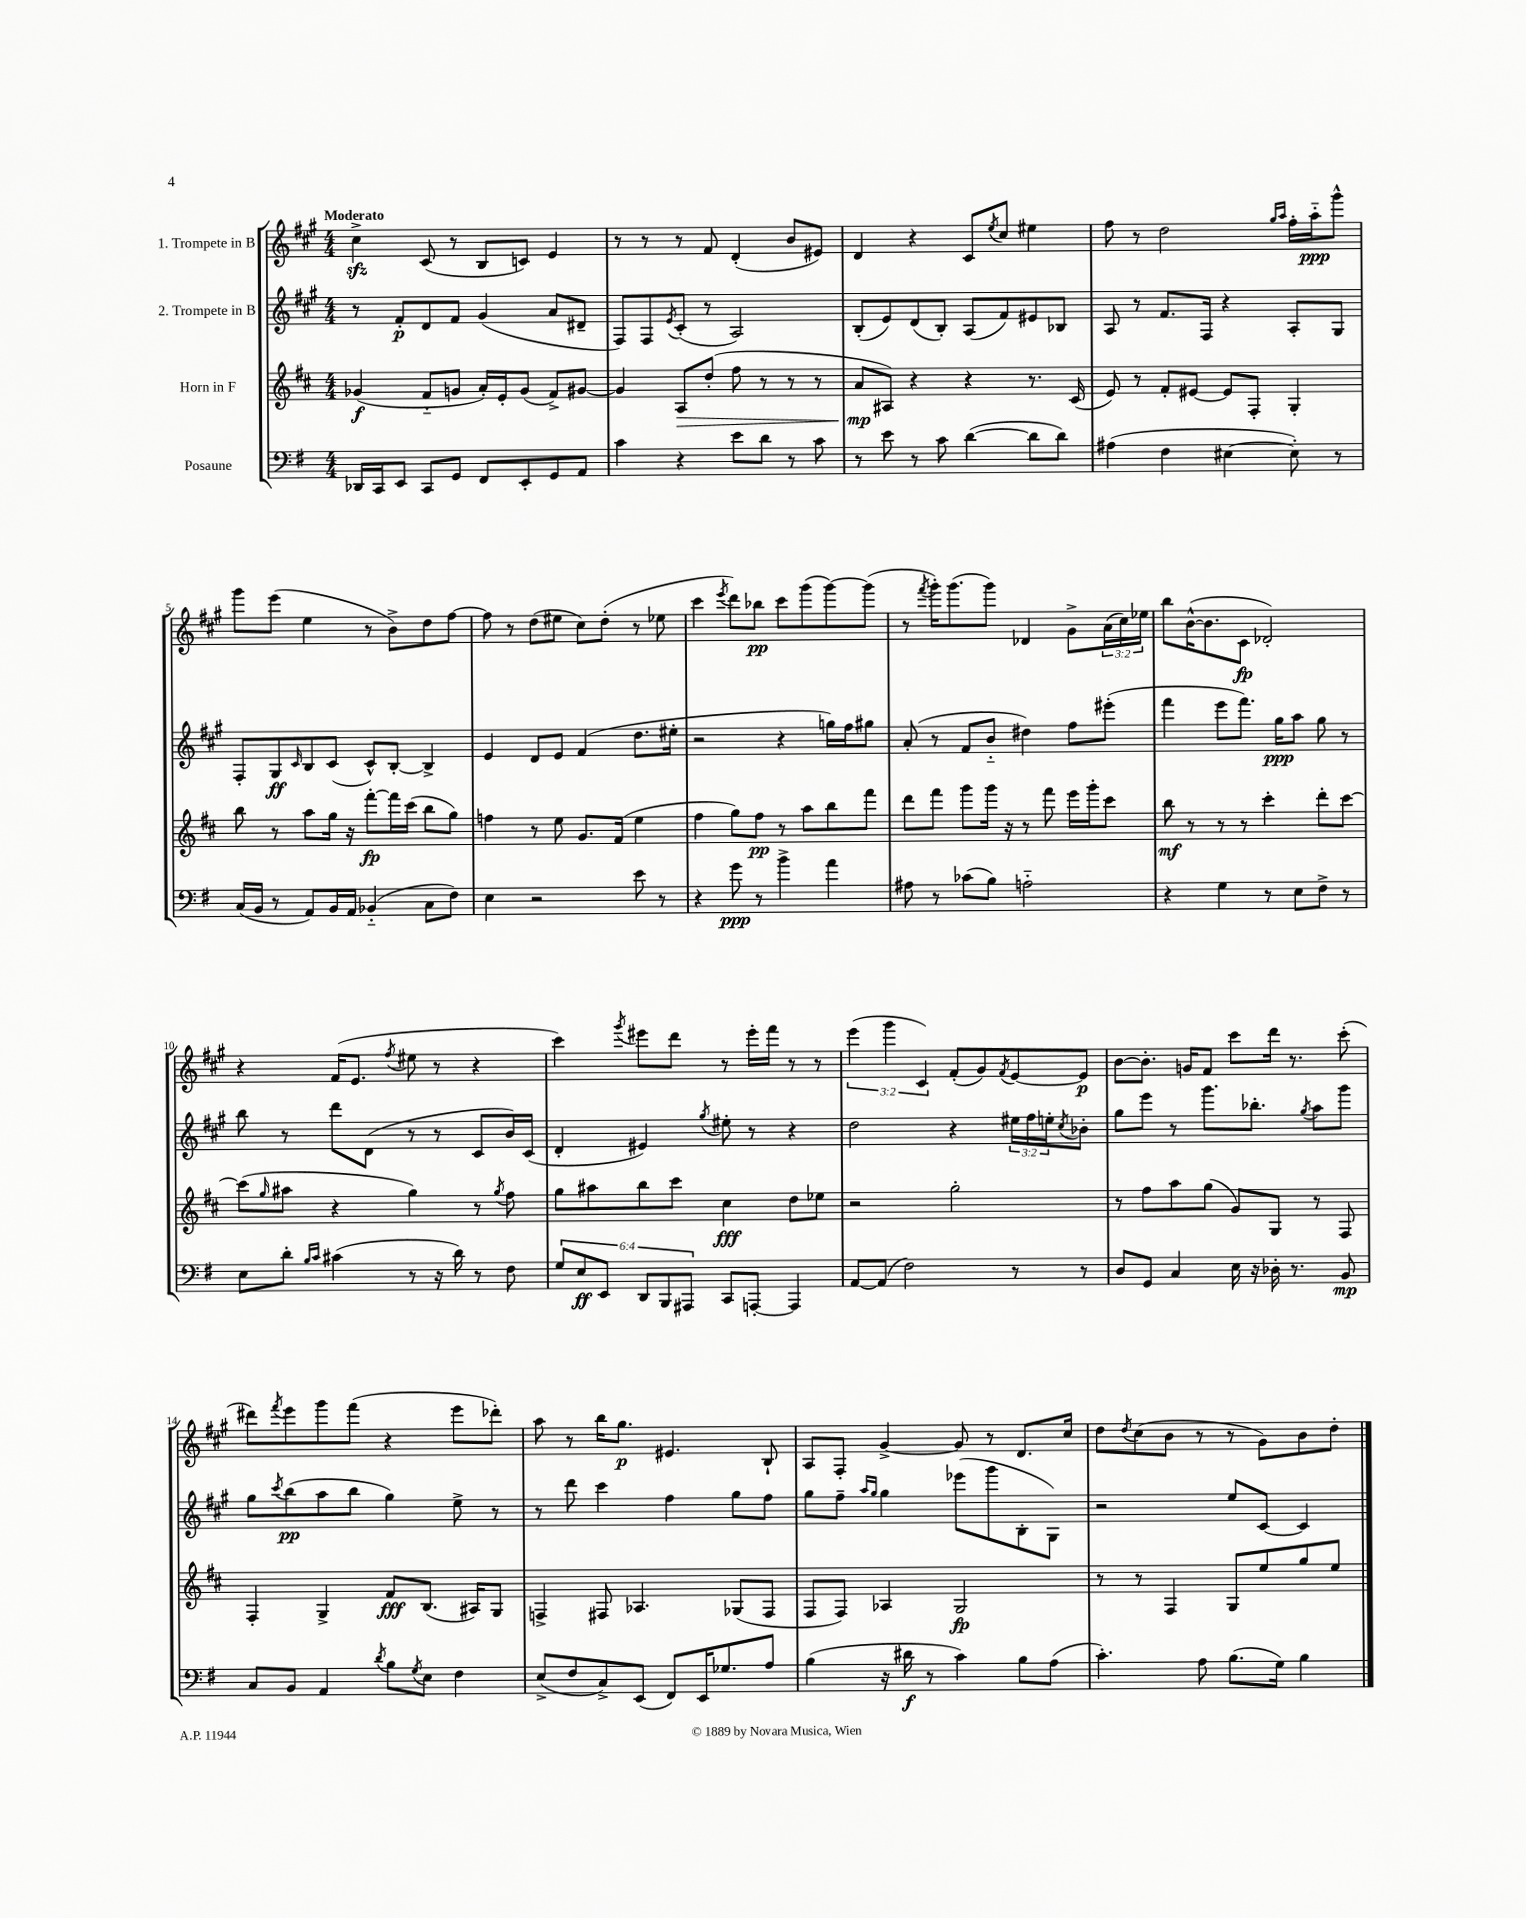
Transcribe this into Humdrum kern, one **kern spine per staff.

**kern	**dynam	**kern	**dynam	**kern	**dynam	**kern	**dynam
*part4	*part4	*part3	*part3	*part2	*part2	*part1	*part1
*staff4	*staff4	*staff3	*staff3	*staff2	*staff2	*staff1	*staff1
*I"Posaune	*	*I"Horn in F	*	*I"2. Trompete in B	*	*I"1. Trompete in B	*
*clefF4	*	*clefG2	*	*clefG2	*	*clefG2	*
*k[f#]	*	*k[f#c#]	*	*k[f#c#g#]	*	*k[f#c#g#]	*
*M4/4	*	*M4/4	*	*M4/4	*	*M4/4	*
=1	=1	=1	=1	=1	=1	=1	=1
!	!	!	!	!	!	!LO:TX:a:B:t=Moderato	!
16DD-X/LL	.	(4g-X/	f	8r	.	4cc#zz^\	.
16CC/J	.	.	.	.	.	.	.
8EE/J	.	.	.	8f#'/L	p	.	.
8CC/L	.	8f#/L	.	8d/	.	(8c#/	.
8GG/J	.	8gn/J	.	8f#/J	.	8r	.
8FF#/L	.	16a'/LL)	.	(4g#/	.	8B/L	.
.	.	16e'/J	.	.	.	.	.
8EE'/	.	(8g/J	.	.	.	8cn/J)	.
8GG/	.	8f#^/L)	.	8a/L	.	4e/	.
8AA/J	.	[8g#X/J	.	8d#X~/J	.	.	.
=2	=2	=2	=2	=2	=2	=2	=2
4c\	.	4g#/]	.	8F#/L)	.	8r	.
.	.	.	.	8F#/	.	8r	.
.	.	.	.	8qe/	.	.	.
!	!	!	!LO:HP:b	!	!	!	!
4r	.	8A/L	>	(8c#'/J	.	8r	.
.	.	(8dd'/J	.	8r	.	8f#/	.
8e\L	.	8ff#\	.	2A/)	.	(4d'/	.
8d\J	.	8r	.	.	.	.	.
8r	.	8r	.	.	.	8b/L	.
8c\	.	8r	.	.	.	8e#X/J)	.
=3	=3	=3	=3	=3	=3	=3	=3
8r	.	8a/L	mp	(8B'/L	.	4d/	.
8e\	.	8A#X/J)	]	8e/)	.	.	.
8r	.	4r	.	(8d/	.	4r	.
8c\	.	.	.	8B'/J)	.	.	.
([4d\	.	4r	.	(8A/L	.	8c#/L	.
.	.	.	.	.	.	8qee/	.
.	.	.	.	8f#/)	.	8cc#/J	.
8d\L]	.	8.r	.	8e#X/	.	4ee#X\	.
8d\J)	.	.	.	8B-X/J	.	.	.
.	.	(16c#/	.	.	.	.	.
=4	=4	=4	=4	=4	=4	=4	=4
(4A#X\	.	8e/)	.	8A/	.	8ff#\	.
.	.	8r	.	8r	.	8r	.
4F#\	.	8f#'/L	.	8.f#/L	.	2dd\	.
.	.	[8e#X/J	.	.	.	.	.
.	.	.	.	16F#/Jk	.	.	.
[4E#X\	.	8e#/L]	.	4r	.	.	.
.	.	8F#'/J	.	.	.	.	.
.	.	.	.	.	.	16qqgg#/LL	.
.	.	.	.	.	.	16qqaa/JJ	.
8E#'\])	.	4G'/	.	8A'/L	.	16ff#'\LL	.
.	.	.	.	.	.	16aa\J	ppp
8r	.	.	.	8G#/J	.	8ggg#^^\J	.
!!LO:LB:g=z
=5	=5	=5	=5	=5	=5	=5	=5
(16C/LL	.	8bb\	.	8F#'/L	.	8ggg#\L	.
16BB/JJ	.	.	.	.	.	.	.
8r	.	8r	.	8G#/	ff	(8eee\J	.
.	.	.	.	16qqc#/	.	.	.
8AA/L)	.	8aa\L	.	8B/	.	4ee\	.
16BB/L	.	16gg\Jk	.	(8c#/J	.	.	.
16AA/JJ	.	16r	.	.	.	.	.
(4BB-X/	.	[8fff#'\L	fp	8c#^^/L)	.	8r	.
.	.	16fff#\L]	.	[8B'/J	.	8b^\L)	.
.	.	(16ccc#\JJ	.	.	.	.	.
8C\L	.	8bb\L	.	4B^/]	.	8dd\	.
8F#\J)	.	8gg\J)	.	.	.	[8ff#\J	.
=6	=6	=6	=6	=6	=6	=6	=6
4E\	.	4ffn\	.	4e/	.	8ff#\]	.
.	.	.	.	.	.	8r	.
2r	.	8r	.	8d/L	.	(8dd\L	.
.	.	8ee\	.	8e/J	.	8ee#X\J	.
.	.	8.g/L	.	(4f#/	.	8cc#\L)	.
.	.	.	.	.	.	(8dd'\J	.
.	.	(16f#/Jk	.	.	.	.	.
8e\	.	4ee\	.	8.dd\L	.	8r	.
8r	.	.	.	.	.	8ee-X\	.
.	.	.	.	16ee#X'\Jk	.	.	.
=7	=7	=7	=7	=7	=7	=7	=7
4r	.	4ff#\	.	2r	.	4ccc#\	.
.	.	.	.	.	.	8qeee/	.
8g\	ppp	8gg\L)	.	.	.	8ddd\L)	.
8r	.	8ff#\J	pp	.	.	8bb-X\J	pp
4b^\	.	8r	.	4r	.	8ccc#\L	.
.	.	8aa\L	.	.	.	(8ggg#\	.
4a\	.	8bb\	.	16ggn\LL)	.	[8ggg#\)	.
.	.	.	.	16ff#\J	.	.	.
.	.	8fff#\J	.	8gg#X\J	.	(8ggg#\J]	.
=8	=8	=8	=8	=8	=8	=8	=8
8A#X\	.	8ddd\L	.	(8a'/	.	8r	.
.	.	.	.	.	.	8qfff#/	.
8r	.	8fff#\J	.	8r	.	16ggg#'\KL)	.
.	.	.	.	.	.	(8.ggg#\	.
(8c-X\L	.	8ggg\L	.	8f#/L	.	.	.
8B\J)	.	16ggg\Jk	.	8b/J	.	8ggg#\J)	.
.	.	16r	.	.	.	.	.
2An\	.	8r	.	4dd#X\)	.	4d-X/	.
.	.	8fff#\	.	.	.	.	.
.	.	16eee\LL	.	8ff#\L	.	8g#^\L	.
.	.	16ggg'\J	.	.	.	.	.
.	.	8ccc#\J	.	(8eee#X'\J	.	(24a\L	.
.	.	.	.	.	.	24cc#\)	.
.	.	.	.	.	.	24ee-X\JJ	.
=9	=9	=9	=9	=9	=9	=9	=9
4r	.	8bb\	mf	4fff#\	.	8bb\L	.
.	.	8r	.	.	.	([16b^^\K	.
.	.	.	.	.	.	8.b\]	.
4G\	.	8r	.	8eee\L	.	.	.
.	.	8r	.	8.fff#\J)	.	8c#\J	fp
8r	.	4ccc#'\	.	.	.	2d-X'/)	.
.	.	.	.	16gg#\KL	ppp	.	.
8E\L	.	.	.	8aa\J	.	.	.
8F#^\J	.	8ddd'\L	.	8gg#\	.	.	.
8r	.	[8ccc#\J	.	8r	.	.	.
!!LO:LB:g=z
=10	=10	=10	=10	=10	=10	=10	=10
8E\L	.	(8ccc#\L]	.	8bb\	.	4r	.
.	.	16qqgg/	.	.	.	.	.
8d'\J	.	8aa#X\J	.	8r	.	.	.
16qqB/LL	.	.	.	.	.	.	.
16qqc/JJ	.	.	.	.	.	.	.
(4c#X\	.	4r	.	8ddd\L	.	(16f#/KL	.
.	.	.	.	.	.	8.e/J	.
.	.	.	.	(8d\J	.	.	.
.	.	.	.	.	.	8qff#/	.
8r	.	4gg\)	.	8r	.	8ee#X\	.
16r	.	.	.	8r	.	8r	.
16d\)	.	.	.	.	.	.	.
8r	.	8r	.	8c#/L	.	4r	.
.	.	8qgg/	.	.	.	.	.
8F#\	.	8ff#\	.	16b/L)	.	.	.
.	.	.	.	(16c#/JJ	.	.	.
=11	=11	=11	=11	=11	=11	=11	=11
12G/L	.	8gg\L	.	4d'/	.	4ccc#\)	.
12E/	ff	.	.	.	.	.	.
.	.	8aa#X\	.	.	.	.	.
12EE/J	.	.	.	.	.	.	.
.	.	.	.	.	.	8qggg#/	.
12DD/L	.	8bb\	.	4e#X/)	.	8eee#X\L	.
12BBB/	.	.	.	.	.	.	.
.	.	8ccc#\J	.	.	.	8ddd\J	.
12AAA#X/J	.	.	.	.	.	.	.
.	.	.	.	8qgg#/	.	.	.
8CC/L	.	4cc#\	fff	8ee#X'\	.	8r	.
[8AAAn'/J	.	.	.	8r	.	16eee#'\LL	.
.	.	.	.	.	.	16fff#\JJ	.
4AAA/]	.	8dd\L	.	4r	.	8r	.
.	.	8ee-X\J	.	.	.	8r	.
=12	=12	=12	=12	=12	=12	=12	=12
[8AA/L	.	2r	.	2dd\	.	(6eee\	.
(8AA/J]	.	.	.	.	.	.	.
.	.	.	.	.	.	6ggg#\	.
2F#\)	.	.	.	.	.	.	.
.	.	.	.	.	.	6c#/)	.
.	.	2gg'\	.	4r	.	(8f#'/L	.
.	.	.	.	.	.	8g#/)	.
.	.	.	.	.	.	8qf#/	.
8r	.	.	.	24ee#X\LL	.	[8e/	.
.	.	.	.	24ff#\	.	.	.
.	.	.	.	24een'\J	.	.	.
.	.	.	.	8qcc#/	.	.	.
8r	.	.	.	8b-X'\J	.	8e/J]	p
=13	=13	=13	=13	=13	=13	=13	=13
8D/L	.	8r	.	8gg#\L	.	[8b\L	.
8GG/J	.	8ff#\L	.	8eee\J	.	8.b'\J]	.
4C/	.	8aa\	.	8r	.	.	.
.	.	.	.	.	.	16gn/KL	.
.	.	(8gg\J	.	8.ggg#\L	.	8f#/J	.
16E\	.	8g/L)	.	.	.	8ccc#\L	.
16r	.	.	.	8.bb-X'\J	.	.	.
16D-X'\	.	8G/J	.	.	.	16ddd\Jk	.
8.r	.	.	.	.	.	8.r	.
.	.	.	.	8qgg#/	.	.	.
.	.	8r	.	8aa\L	.	.	.
8BB/	mp	8F#/	.	8ggg#\J	.	(8ccc#'\	.
!!LO:LB:g=z
=14	=14	=14	=14	=14	=14	=14	=14
8C/L	.	4F#'/	.	8gg#\L	.	8ddd#X\L)	.
.	.	.	.	8qccc#/	.	8qfff#/	.
8BB/J	.	.	.	(8bb\	pp	8eee\	.
4AA/	.	4G^/	.	8aa\	.	8ggg#\	.
.	.	.	.	8bb\J	.	(8fff#\J	.
8qd/	.	.	.	.	.	.	.
8B\L	.	8f#/L	fff	4gg#\)	.	4r	.
8qG/	.	.	.	.	.	.	.
8E\J	.	(8.B/J	.	.	.	.	.
4F#\	.	.	.	8ee^\	.	8eee\L	.
.	.	16A#X/KL)	.	.	.	.	.
.	.	8G/J	.	8r	.	8ddd-X'\J)	.
=15	=15	=15	=15	=15	=15	=15	=15
(8E^/L	.	4Fn^/	.	8r	.	8aa\	.
8F#/	.	.	.	8ddd\	.	8r	.
8C^/)	.	8F#X/	.	4ccc#\	.	16bb\KL	.
.	.	.	.	.	.	8.gg#\J	p
(8EE/J	.	4.A-X/	.	.	.	.	.
8FF#/L)	.	.	.	4ff#\	.	4.e#X/	.
16EE/K	.	.	.	.	.	.	.
8.G-X/	.	.	.	.	.	.	.
.	.	(8G-X/L	.	8gg#\L	.	.	.
8A/J	.	8F#/J	.	8ff#\J	.	8B`/	.
=16	=16	=16	=16	=16	=16	=16	=16
(4B\	.	8F#/L	.	8gg#\L	.	8A/L	.
.	.	8F#/J)	.	8ff#~\J	.	8F#'/J	.
.	.	.	.	16qqaa/LL	.	.	.
.	.	.	.	16qqgg#/JJ	.	.	.
16r	.	4A-X/	.	4gg#\	.	[4g#^/	.
16d#X\	f	.	.	.	.	.	.
8r	.	.	.	.	.	.	.
4c\)	.	2G/	fp	(8eee-X\L	.	8g#/]	.
.	.	.	.	8ggg#\	.	8r	.
8B\L	.	.	.	8B'\	.	8.d/L	.
(8A\J	.	.	.	8G#\J)	.	.	.
.	.	.	.	.	.	16cc#/Jk	.
=17	=17	=17	=17	=17	=17	=17	=17
4.c'\)	.	8r	.	2r	.	8dd\L	.
.	.	.	.	.	.	8qdd/	.
.	.	8r	.	.	.	(8cc#\	.
.	.	4F#/	.	.	.	8b\J	.
8A\	.	.	.	.	.	8r	.
(8.B\L	.	8G/L	.	8ee/L	.	8r	.
.	.	8ee/	.	[8c#/J	.	8g#\L)	.
16G\Jk)	.	.	.	.	.	.	.
4B\	.	8gg/	.	4c#/]	.	8b\	.
.	.	8ee/J	.	.	.	8dd'\J	.
==	==	==	==	==	==	==	==
*-	*-	*-	*-	*-	*-	*-	*-
